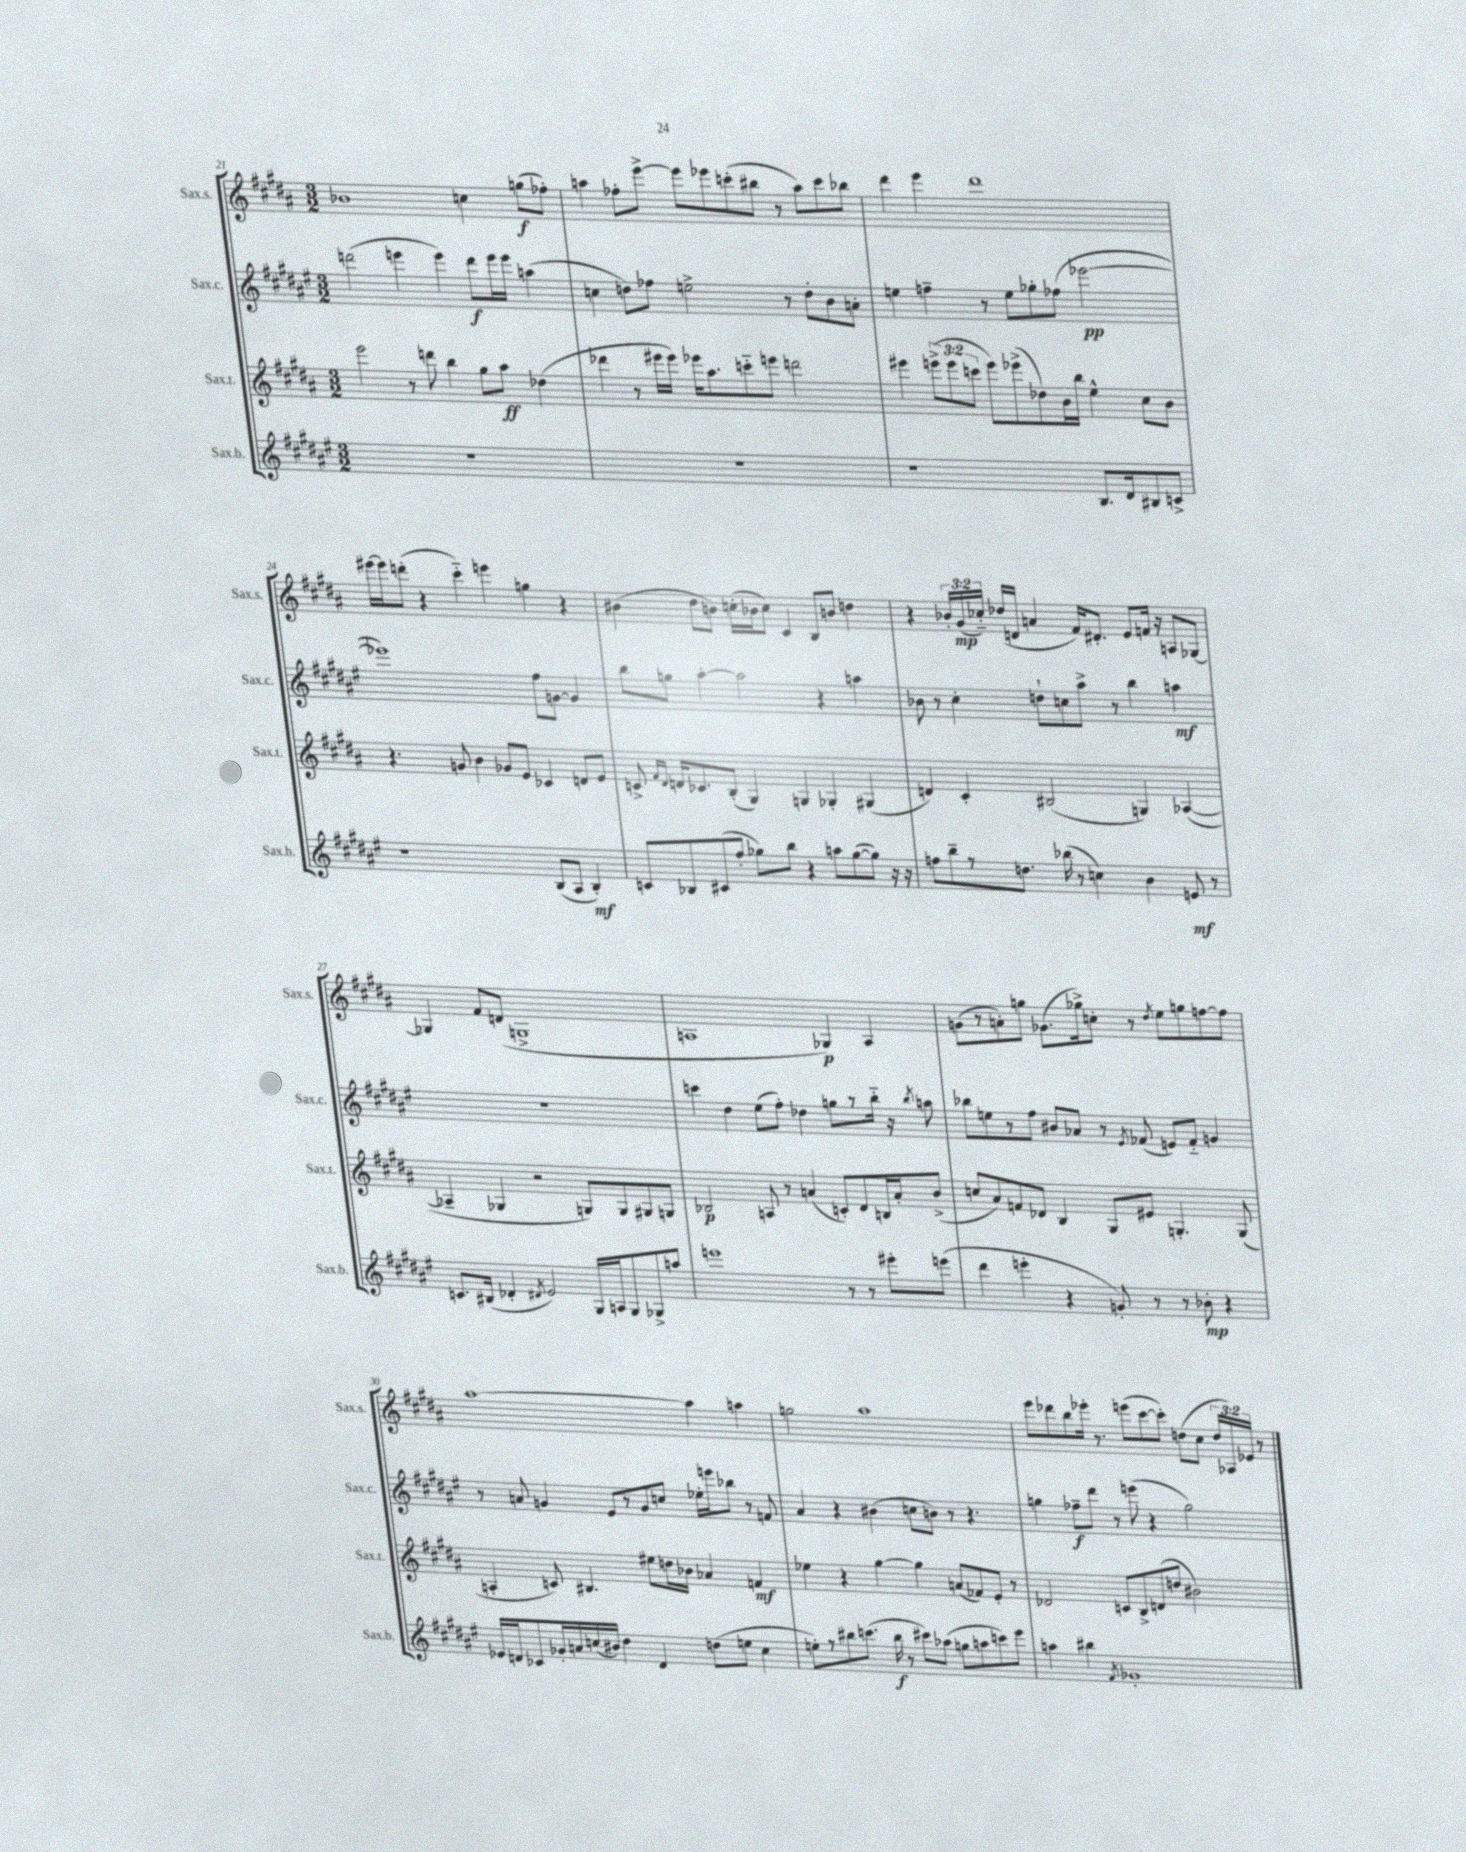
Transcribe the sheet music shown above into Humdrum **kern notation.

**kern	**dynam	**kern	**dynam	**kern	**dynam	**kern	**dynam
*part4	*part4	*part3	*part3	*part2	*part2	*part1	*part1
*staff4	*staff4	*staff3	*staff3	*staff2	*staff2	*staff1	*staff1
*I"Sax.b.	*	*I"Sax.t.	*	*I"Sax.c.	*	*I"Sax.s.	*
*I'Sax.b.	*	*I'Sax.t.	*	*I'Sax.c.	*	*I'Sax.s.	*
*clefG2	*	*clefG2	*	*clefG2	*	*clefG2	*
*k[f#c#g#d#a#e#]	*	*k[f#c#g#d#a#]	*	*k[f#c#g#d#a#e#]	*	*k[f#c#g#d#a#]	*
*M3/2	*	*M3/2	*	*M3/2	*	*M3/2	*
=21	=21	=21	=21	=21	=21	=21	=21
1.r	.	2eee\	.	(2dddn\	.	1b-X	.
.	.	8r	.	4eeen\	.	.	.
.	.	8dddn\	.	.	.	.	.
.	.	4bb\	.	4eee\)	.	.	.
.	.	8gg#\L	.	8ddd\L	f	4ccn\	.
.	.	8aa#\J	ff	16eee\L	.	.	.
.	.	.	.	16eee\JJ	.	.	.
.	.	(4dd-X\	.	(4aan\	.	(8ggn\L	f
.	.	.	.	.	.	8ff-X'\J)	.
=22	=22	=22	=22	=22	=22	=22	=22
1.r	.	4ddd-X\	.	4ccn\	.	4aan\	.
.	.	8r	.	8ddn\L)	.	8ff-X'\L	.
.	.	16eee#X\LL	.	8ff-X\J	.	[8eee^\J	.
.	.	16eee#\JJ)	.	.	.	.	.
.	.	16eee-X\KL	.	2een^\	.	8eee\L]	.
.	.	8.aa#\	.	.	.	.	.
.	.	.	.	.	.	8eee-X\	.
.	.	8cccn\	.	.	.	(8cccn'\	.
.	.	8eeen\J	.	.	.	8bb#X\J	.
.	.	2dddn\	.	8r	.	8r	.
.	.	.	.	8dd'\L	.	8aa\L)	.
.	.	.	.	8b\	.	8ccc\	.
.	.	.	.	8an'\J	.	8bb-X\J	.
=23	=23	=23	=23	=23	=23	=23	=23
1r	.	4eee#X\	.	4een\	.	4ddd#\	.
.	.	(12eeen^\L	.	4ffn~\	.	4eee\	.
.	.	12eee\	.	.	.	.	.
.	.	12cccn\J	.	.	.	.	.
.	.	8eee\L)	.	8r	.	1ddd#	.
.	.	(8eee-X^\	.	8ee\L	.	.	.
.	.	8dd-X\)	.	8gg-X'\	.	.	.
.	.	16b\L	.	(8ff-X\J	.	.	.
.	.	16bb\JJ	.	.	.	.	.
8.B/L	.	4ee^^\	.	[2eee-X\	pp	.	.
16d#/k	.	.	.	.	.	.	.
8B#X/	.	8cc#\L	.	.	.	.	.
8cn^/J	.	8b\J	.	.	.	.	.
!!LO:LB:g=z
=24	=24	=24	=24	=24	=24	=24	=24
1r	.	4.r	.	1eee-X])	.	[16eee#X\LL	.
.	.	.	.	.	.	16eee#\J]	.
.	.	.	.	.	.	(8dddn'\J	.
.	.	.	.	.	.	4r	.
.	.	8gn/	.	.	.	.	.
.	.	4b\	.	.	.	4ccc#\)	.
.	.	8g-X/L	.	.	.	4eeen\	.
.	.	8e/J	.	.	.	.	.
(8B/L	.	4c-X/	.	8ff#\L	.	4ggn\	.
8A#/J	.	.	.	[8gn\J	.	.	.
4B'/)	mf	8dn/L	.	4g/]	.	4r	.
.	.	8e/J	.	.	.	.	.
=25	=25	=25	=25	=25	=25	=25	=25
8cn/L	.	8cn^/	.	8bb\L	.	(4b#X\	.
.	.	16qqf#/LL	.	.	.	.	.
.	.	16qqd#/JJ	.	.	.	.	.
8B-X/	.	16dn/KL	.	8ggn\J	.	.	.
.	.	8.c-X/	.	.	.	.	.
(8c#X/	.	.	.	[4aa#'\	.	8dd#\L	.
8ff#'/J	.	(8B'/J	.	.	.	8bn\J)	.
8gg-X\L)	.	4G#/)	.	2aa#\]	.	(16ccn'\LL	.
.	.	.	.	.	.	16b-X\J	.
8bb\J	.	.	.	.	.	8cc\J)	.
4r	.	4Gn/	.	.	.	4c#/	.
8aan\L	.	4G-X'/	.	4r	.	8B/L	.
([8gg-\	.	.	.	.	.	8bn/J	.
8gg-\J])	.	(4G#X/	.	4aan\	.	4ddn\	.
16r	.	.	.	.	.	.	.
16r	.	.	.	.	.	.	.
=26	=26	=26	=26	=26	=26	=26	=26
8ffn\L	.	4dn/)	.	8b-X\	.	4r	.
8bb~\	.	.	.	8r	.	.	.
8r	.	4c#'/	.	4cc#'\	.	24b-X'/LL	.
.	.	.	.	.	.	(24g#/	mp
.	.	.	.	.	.	24cc-X/JJ)	.
8.ddn\J	.	.	.	.	.	(16dd-X/LL	.
.	.	.	.	.	.	16dn/JJ	.
.	.	(2B#X/	.	8ddn`\L	.	4an/	.
(16bb-X\	.	.	.	.	.	.	.
8r	.	.	.	8ccn\	.	.	.
4ccn\)	.	.	.	8aa#^\J	.	16f#/KL)	.
.	.	.	.	.	.	8.d#X'/J	.
.	.	.	.	8r	.	.	.
4b\	.	4Gn/)	.	4bb\	.	8e/L	.
.	.	.	.	.	.	16fn/Jk	.
.	.	.	.	.	.	16r	.
8en/	mf	([4A-X/	.	4aan\	mf	8An/L	.
8r	.	.	.	.	.	[8G-X/J	.
!!LO:LB:g=z
=27	=27	=27	=27	=27	=27	=27	=27
8.cn/L	.	4A-X~/]	.	1.r	.	4G-X/]	.
(16B#X/Jk	.	.	.	.	.	.	.
4d-X'/	.	4G-X/	.	.	.	8f#/L	.
.	.	.	.	.	.	(8dn/J	.
8qd#X/	.	.	.	.	.	.	.
2e#/)	.	2r	.	.	.	1Gn^	.
16G#/LL	.	8Gn/L)	.	.	.	.	.
16An/J	.	.	.	.	.	.	.
8G#/	.	8G/	.	.	.	.	.
8G-X^/	.	8G#X/	.	.	.	.	.
8aan/J	.	8Gn/J	.	.	.	.	.
=28	=28	=28	=28	=28	=28	=28	=28
1eeen	.	2B-X/	p	4cccn\	.	1An	.
.	.	.	.	4dd#\	.	.	.
.	.	8An/	.	(8ee#\L	.	.	.
.	.	8r	.	8ff#'\J)	.	.	.
.	.	(4an/	.	4dd-X\	.	.	.
8r	.	8cn'/L)	.	8ggn\L	.	4G-X/)	p
8r	.	8d#/	.	8r	.	.	.
8eee#X'\L	.	16Bn/L	.	16bb\Jk	.	4A/	.
.	.	16a'/J	.	16r	.	.	.
.	.	.	.	8qbb/	.	.	.
(8eeen\J	.	(8b^/J	.	8aan\	.	.	.
=29	=29	=29	=29	=29	=29	=29	=29
4ddd#\	.	8ccn/L	.	8bb-X\L	.	(8gn\L	.
.	.	8a#/)	.	8een\	.	8r	.
4eeen'\	.	8fn/	.	8r	.	8an'\)	.
.	.	8d-X/J	.	8ff#\J	.	8ggn\J	.
4r	.	4B/	.	8b#X/L	.	(8.g-X\L	.
.	.	.	.	8a-X/J	.	.	.
.	.	.	.	.	.	16gg-X^\k)	.
8gn'/)	.	8G#/L	.	8r	.	8ccn'\J	.
.	.	.	.	8qe#/	.	.	.
8r	.	8e#X/J	.	(8f-X/	.	8r	.
.	.	.	.	.	.	8qdd#/	.
8r	.	4.Gn'/	.	8en/L)	.	8ee\L	.
8b-X'\	mp	.	.	8f-/J	.	8ggn\	.
4r	.	.	.	4gn/	.	[8ffn\	.
.	.	(8G/	.	.	.	8ff\J]	.
!!LO:LB:g=z
=30	=30	=30	=30	=30	=30	=30	=30
16e-X/LL	.	4An'/	.	8r	.	[1aa#	.
16dn/J	.	.	.	.	.	.	.
8c-X/	.	.	.	8an/	.	.	.
16g-X'/L	.	8cn/)	.	4gn/	.	.	.
16an/	.	.	.	.	.	.	.
(16ccn/	.	4.B#X/	.	.	.	.	.
16b#X/JJ)	.	.	.	.	.	.	.
4dd#\	.	.	.	8e#/L	.	.	.
.	.	.	.	8r	.	.	.
4d/	.	8ee#X\L	.	8g/	.	.	.
.	.	16ddn\L	.	8ccn/J	.	.	.
.	.	16b-X\JJ	.	.	.	.	.
(8ddn\L	.	4a-X/	.	16ee-X'\LL	.	4aa#\]	.
.	.	.	.	16eeen\J	.	.	.
8een\J	.	.	.	8bb-X\J	.	.	.
4cc\	.	4fn/	mf	8r	.	4aan\	.
.	.	.	.	8fn/	.	.	.
=31	=31	=31	=31	=31	=31	=31	=31
8een'\L)	.	4ee-X\	.	4a#/	.	2ggn\	.
8r	.	.	.	.	.	.	.
8bb#X\	.	4r	.	4r	.	.	.
(8.cccn\J	.	.	.	.	.	.	.
.	.	[4gg#\	.	(4b#X\	.	1aa#	.
16bb#\	f	.	.	.	.	.	.
8r	.	.	.	.	.	.	.
8ccc#X\L)	.	4gg#\]	.	8ccn\L	.	.	.
(8aa-X\J	.	.	.	8bn\J)	.	.	.
8ggn\L	.	(8an/L	.	8r	.	.	.
8aan\	.	8f-X/)	.	4.r	.	.	.
8cccn\)	.	8e'/J	.	.	.	.	.
8eee#\J	.	8r	.	.	.	.	.
=32	=32	=32	=32	=32	=32	=32	=32
4aan\	.	2d-X/	.	4ggn\	.	8eee\L	.
.	.	.	.	.	.	8ddd-X\	.
4bb#X\	.	.	.	8ff-X~\L	f	8bb\	.
.	.	.	.	8ddd#\J	.	16eee-X'\Jk	.
.	.	.	.	.	.	8.r	.
8qf#/	.	.	.	.	.	.	.
1g-X'	.	8cn/L	.	8r	.	.	.
.	.	8B^/	.	(8eeen\	.	(8eeen\L	.
.	.	(8dn/	.	4r	.	[8ccc#\	.
.	.	8ddn/J	.	.	.	8ccc#'\J])	.
.	.	2b#X\)	.	2gg\)	.	(8ddn\L	.
.	.	.	.	.	.	8cc#\J	.
.	.	.	.	.	.	24dd/LL	.
.	.	.	.	.	.	24A-X/)	.
.	.	.	.	.	.	24e-X/JJ	.
.	.	.	.	.	.	8r	.
==	==	==	==	==	==	==	==
*-	*-	*-	*-	*-	*-	*-	*-
